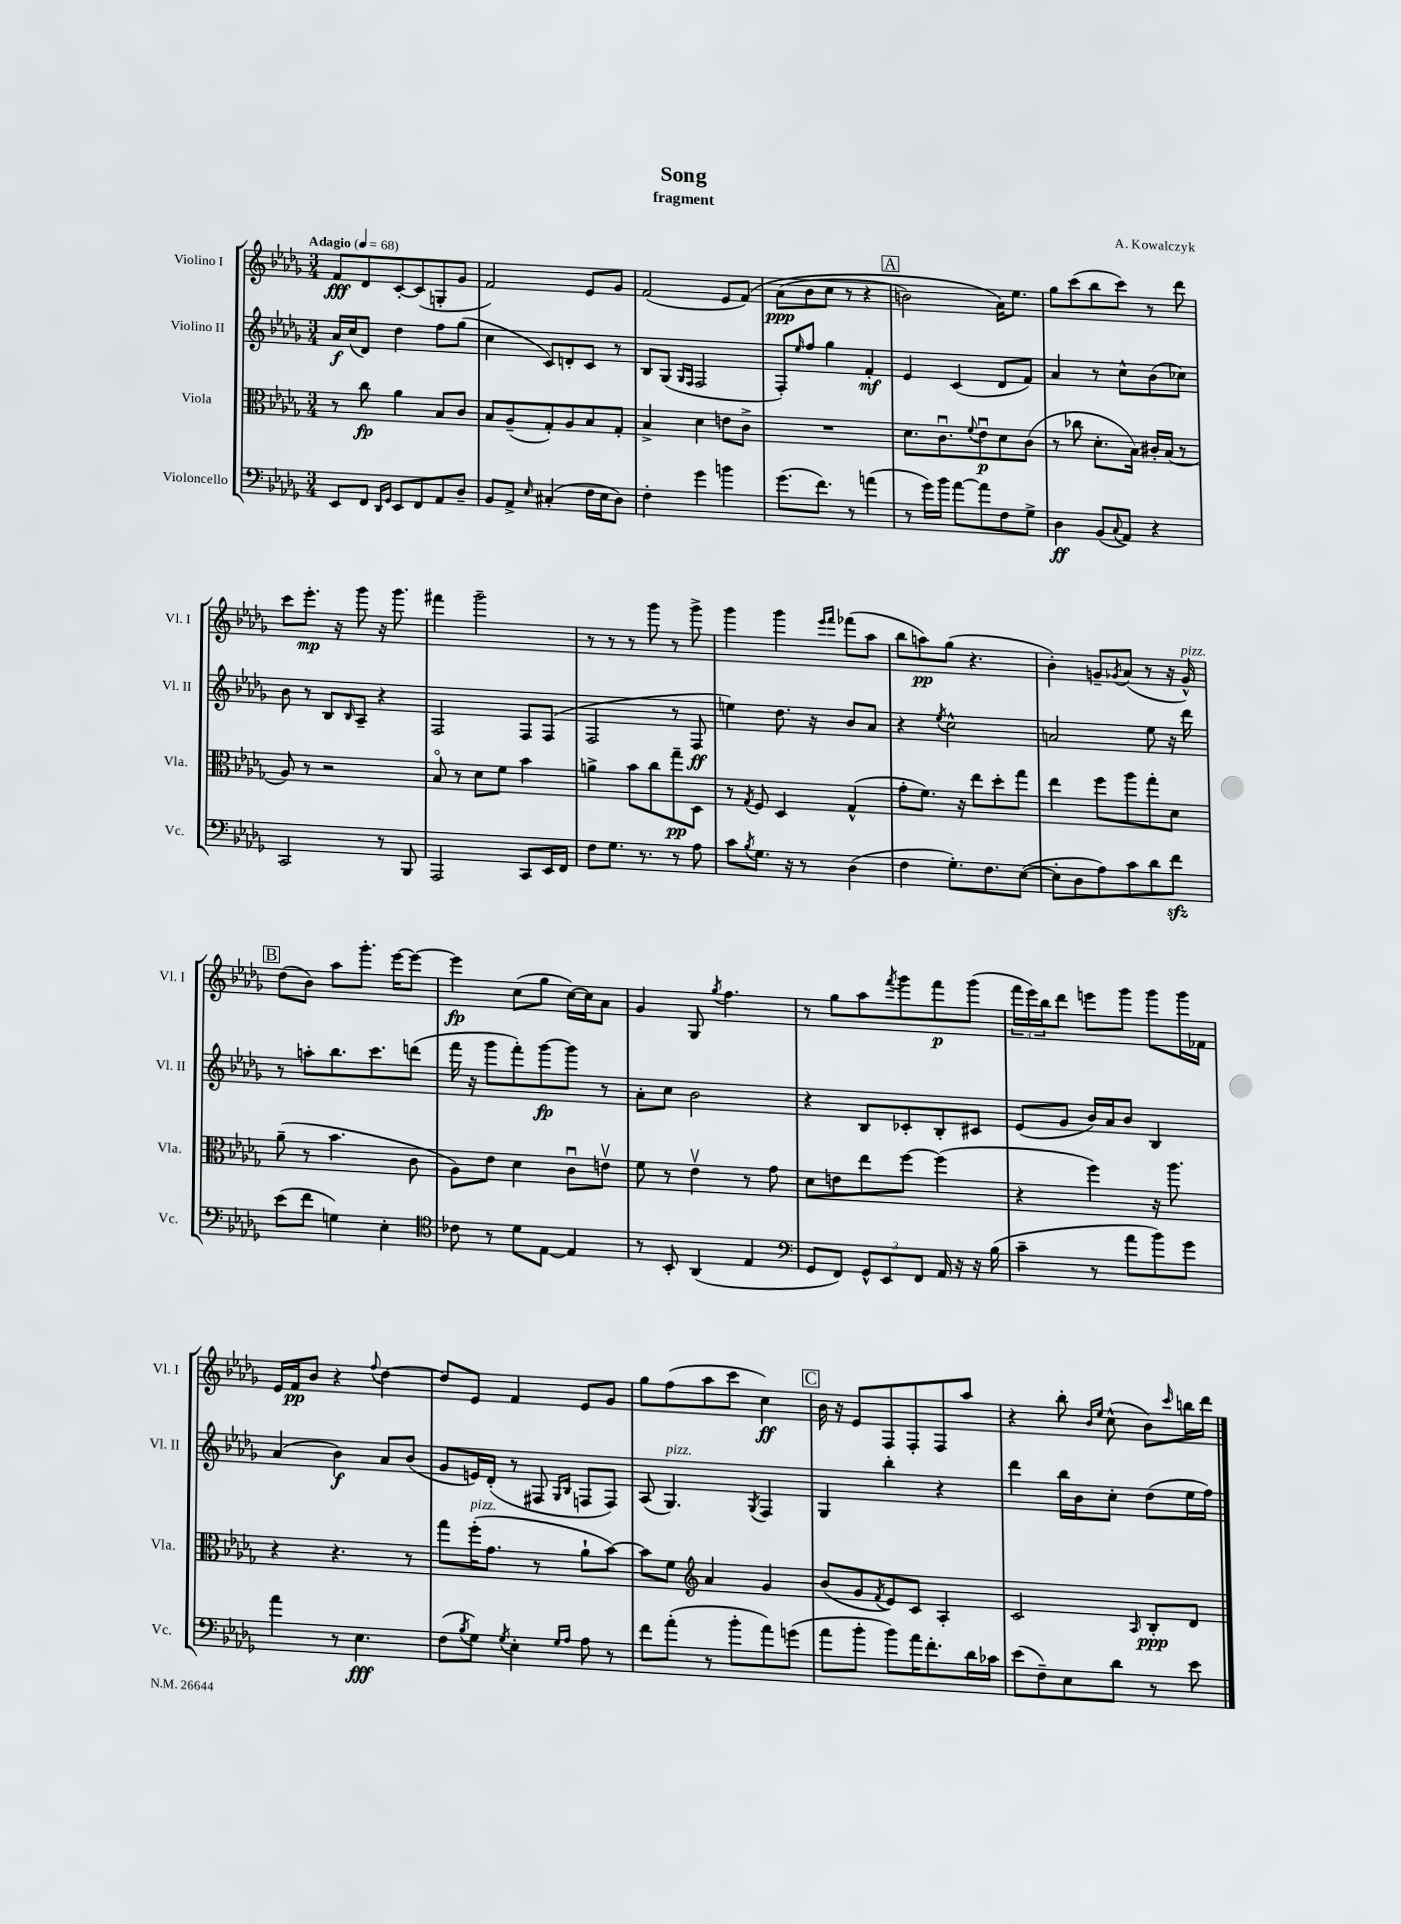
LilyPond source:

\header { title = "Song" composer = "A. Kowalczyk" subtitle = "fragment" }
<<
\new StaffGroup <<
\new Staff = "s0" \with { instrumentName = "Violino I" shortInstrumentName = "Vl. I" } {
    \clef treble \key des \major \numericTimeSignature \time 3/4 \tempo "Adagio" 4 = 68
    f'8\fff des'8 c'8~-. c'8( g8-. ges'8 |
    f'2) ees'8 ges'8 |
    f'2( ees'8 f'8)\( |
    aes'8\ppp( bes'8 c''8 r8 r4 |
    \mark \markup { \box "A" } b'2) aes'16\) ees''8. |
    ges''8 c'''8( bes''8 c'''8) r8 des'''8 |
    c'''8 ees'''8.-.\mp r16 ges'''8 r16 ges'''8. |
    fis'''4 ges'''2-- |
    r8 r8 r8 ges'''8 r8 ges'''8-> |
    ges'''4 ges'''4 \grace { ees'''16 f'''16 } fes'''8( aes''8 |
    bes''8 a''8\pp) ges''8( r4. |
    bes'4-.) g'8-- \acciaccatura { ges'8 } aes'8( r8 r16 ges'16-^^\markup { \italic "pizz." }) |
    \mark \markup { \box "B" } des''8( bes'8) aes''8 ges'''8.-. ees'''16~ ees'''8~ |
    ees'''4\fp c''8( ges''8 c''16~) c''16 aes'8 |
    ges'4 ges8 \acciaccatura { ges''8 } f''4. |
    r8 ges''8 aes''8 \acciaccatura { f'''8 } ges'''8 f'''8\p ges'''8( |
    \tuplet 3/2 { f'''16 ees'''16) bes''16 } des'''8 e'''8 ges'''8 ges'''8 ges'''16 fes'16 |
    ees'16 f'16\pp bes'8 r4 \appoggiatura { f''8 } des''4~ |
    des''8 ees'8 f'4 ees'8 ges'8 |
    ges''8 f''8( aes''8 c'''8 c''4\ff) |
    \mark \markup { \box "C" } bes'16 r16 ees'8 f8 f8-. f8 aes''8 |
    r4 bes''8-. \grace { bes'16 ees''16 } c''8-^( bes'8) \grace { c'''16 } b''16 des'''16 \bar "|." |
}
\new Staff = "s1" \with { instrumentName = "Violino II" shortInstrumentName = "Vl. II" } {
    \clef treble \key des \major \numericTimeSignature \time 3/4
    aes'16\f c''16( des'8) des''4 f''8 ges''8( |
    c''4 c'8) d'8-. c'8 r8 |
    bes8 ges8( \grace { ges16 f16 } f2 |
    f8-.) \grace { ees''16 } f''8 ges''4 f'4-.\mf |
    \mark \markup { \box "A" } ees'4 c'4( des'8 f'8) |
    aes'4 r8 c''8-^ bes'8( ces''8) |
    bes'8 r8 bes8 \grace { bes16 } aes8-- r4 |
    f2 f8 f8( |
    f2 r8 f8\ff |
    e''4) des''8. r16 bes'8 aes'8 |
    r4 \acciaccatura { ees''8 } c''2-^ |
    a'2 ees''8 r16 des'''16 |
    \mark \markup { \box "B" } r8 a''8-. bes''8. c'''8. d'''8( |
    f'''16 r16 ges'''8 f'''8-.) ges'''8~\fp ges'''8 r8 |
    aes'8-. c''8 bes'2 |
    r4 bes8 ces'8-. bes8-. cis'8 |
    ees'8( ges'8 bes'16) aes'16 bes'8 bes4 |
    aes'4( bes'4\f) aes'8 bes'8( |
    ges'8 e'16) des'16-.( r8 fis8 \grace { ges16 bes16 } f8 f8) |
    aes8( ges4.^\markup { \italic "pizz." }) \acciaccatura { ges8 } f4 |
    \mark \markup { \box "C" } ges4 bes''4-. r4 |
    des'''4 bes''16 bes'16 c''8-. des''8( ees''16 f''16) \bar "|." |
}
\new Staff = "s2" \with { instrumentName = "Viola" shortInstrumentName = "Vla." } {
    \clef alto \key des \major \numericTimeSignature \time 3/4
    r8 c''8\fp aes'4 bes8 c'8 |
    bes8 aes8--( ges8-.) aes8 bes8 ges8-. |
    bes4-> des'4 e'8 c'8-> |
    R2. |
    \mark \markup { \box "A" } des'8. c'8.\downbow \appoggiatura { f'8 } ees'8\downbow\p des'8 c'8( |
    r8 ces''8 des'8.-. bes16) cis'16-. bes16( r8 |
    aes8) r8 r2 |
    bes8\flageolet r8 des'8 f'8 bes'4 |
    a'4-> bes'8 c''8 ges''8--\pp des8 |
    r8 \acciaccatura { ges8 } f8 des4 ges4-^( |
    ges'8-. f'8.) r16 ees''8 des''8-. ges''8 |
    ees''4 f''8 aes''8 ges''8-. des'8 |
    \mark \markup { \box "B" } aes'8--( r8 bes'4. c'8 |
    aes8) ees'8 des'4 c'8\downbow e'8\upbow |
    f'8 r8 ees'4\upbow r8 ges'8 |
    des'8 e'8 ees''8 f''8~ f''4( |
    r4 f''4) r16 aes''8. |
    r4 r4. r8 |
    ges''8 f''16-.^\markup { \italic "pizz." }( ges'8. r8 aes'8-! bes'8~) |
    bes'8 f'8 \clef treble aes'4 ges'4 |
    \mark \markup { \box "C" } bes'8( ges'8 \acciaccatura { f'8 } ees'8) c'8 aes4-. |
    c'2 \grace { aes16 } bes8-.\ppp des'8 \bar "|." |
}
\new Staff = "s3" \with { instrumentName = "Violoncello" shortInstrumentName = "Vc." } {
    \clef bass \key des \major \numericTimeSignature \time 3/4
    ees,8 f,8 \grace { des,16 ges,16 } ees,8 f,8 aes,8 des8-- |
    bes,8 aes,8-> \grace { ees16 } cis4-.( f16 ees16 des8) |
    f4-. ges'4 b'4 |
    ges'8.( f'8.) r8 a'4( |
    \mark \markup { \box "A" } r8 ges'16) bes'16 aes'8~ aes'8 f8 ges8-> |
    des4\ff bes,8( \appoggiatura { c8 } aes,8) r4 |
    c,2 r8 bes,,8 |
    aes,,2 c,8 ees,16 f,16 |
    f8 ges8. r8. r8 aes8 |
    c'8 \acciaccatura { bes8 } ges8. r16 r8 des4( |
    f4 ges8.-.) f8. ees8~( |
    ees8-. des8 aes8) c'8 des'8 f'8\sfz |
    \mark \markup { \box "B" } ees'8( f'8 g4) ees4-. |
    \clef tenor ces'8 r8 des'8 ees8~ ees4 |
    r8 bes,8-. aes,4( ees4 |
    \clef bass ges,8 f,8) \tuplet 3/2 { ges,8-^ ees,8 f,8 } aes,16 r16 r16 bes16( |
    c'4-- r8 aes'8 bes'8) ges'8 |
    aes'4 r8 ees4.\fff |
    f8( \acciaccatura { bes8 } ges8) \acciaccatura { ges8 } ees4-. \grace { ges16 aes16 } aes8 r8 |
    f'8 aes'8-.( r8 bes'8-. aes'8) g'8( |
    \mark \markup { \box "C" } aes'8 bes'8-. bes'8) aes'16 f'8.-. des'16 ces'16 |
    ees'8( f8--) ees8 des'8 r8 ees'8 \bar "|." |
}
>>
>>
\layout { \context { \Score \remove "Bar_number_engraver" } }
